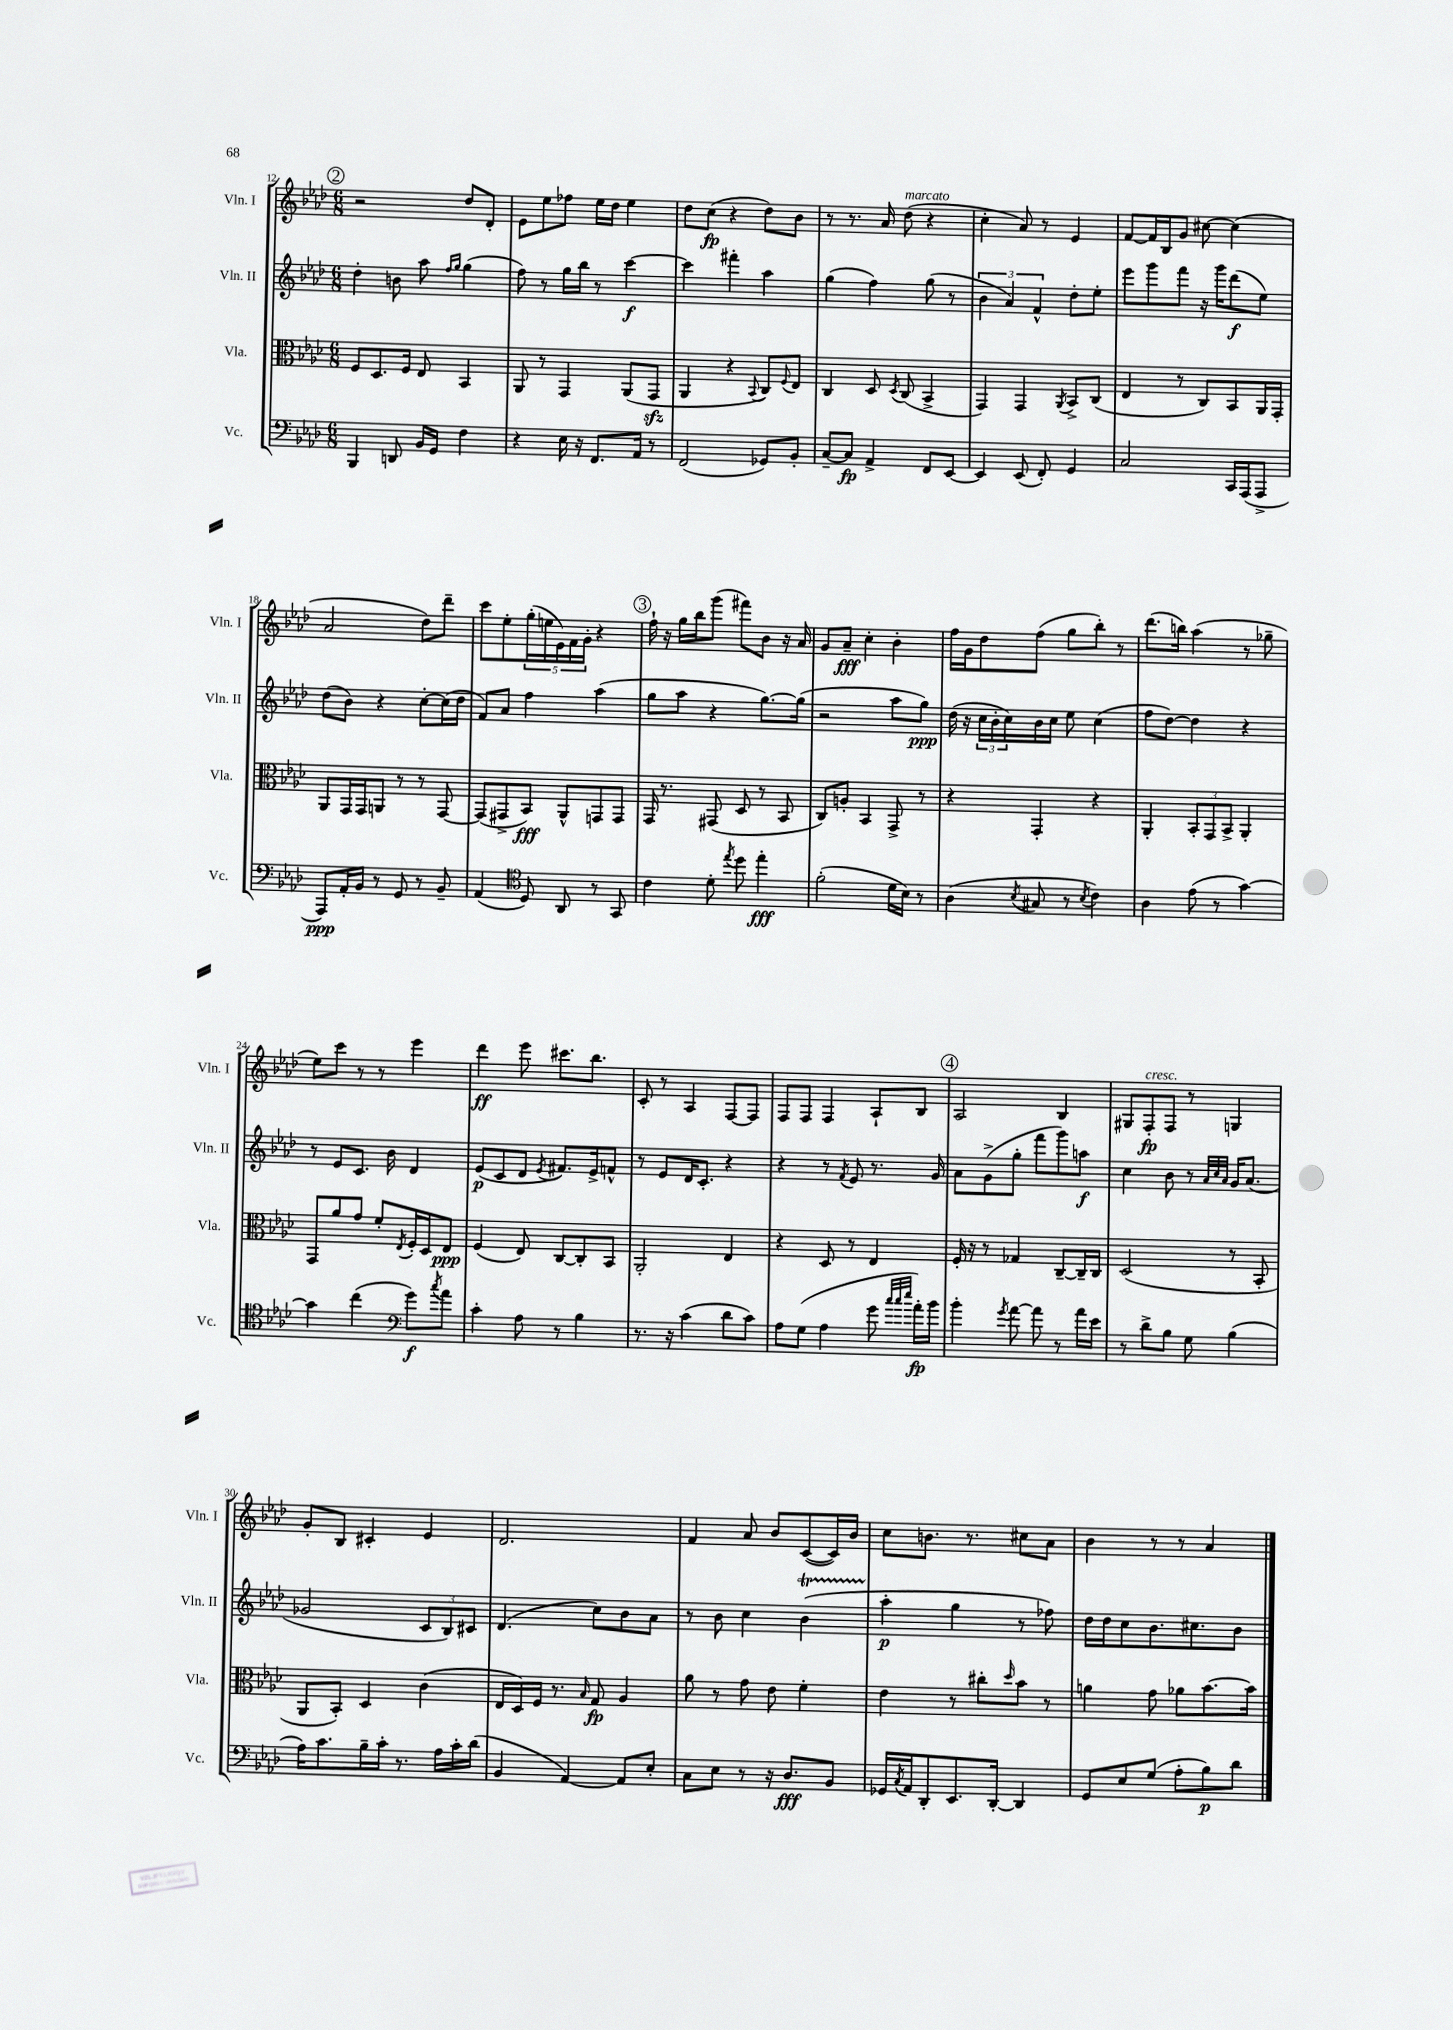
<<
\new StaffGroup <<
\new Staff = "s0" \with { instrumentName = "Vln. I" shortInstrumentName = "Vln. I" } {
    \clef treble \key aes \major \numericTimeSignature \time 6/8
    \mark \markup { \circle "2" } r2 des''8 des'8-. |
    ees'8 ees''8 fes''8 ees''16 des''16 ees''4 |
    des''8 c''8\fp( r4 des''8) bes'8 |
    r8 r8. aes'16 des''8^\markup { \italic "marcato" }( r4 |
    c''4-. aes'8) r8 ees'4 |
    f'8~ f'16 bes16 g'8 cis''8~ cis''4( |
    aes'2 des''8) des'''8-- |
    c'''8 ees''8-. \tuplet 5/4 { g''16-.( e''16 ees'16) f'16 g'16-. } r4 |
    \mark \markup { \circle "3" } f''16-! r16 g''16 bes''16 g'''8( fis'''8) bes'8 r16 aes'16 |
    g'8 aes'8--\fff c''4-. bes'4-. |
    f''16 g'16 des''8 f''8( g''8 bes''8-.) r8 |
    des'''8.( b''16) aes''4( r8 ges''8-- |
    ees''8) c'''8 r8 r8 ees'''4 |
    des'''4\ff ees'''8 cis'''8. bes''8. |
    c'8-. r8 aes4 f8~ f8 |
    f8 f8 f4 aes8-! bes8 |
    \mark \markup { \circle "4" } aes2 bes4 |
    gis8 f8-.\fp^\markup { \italic "cresc." } f8 r8 g4 |
    g'8-. bes8 cis'4-. ees'4 |
    des'2. |
    f'4 aes'8 bes'8 c'8~( c'16) bes'16 |
    c''8 b'8. r8. cis''8 aes'8 |
    bes'4 r8 r8 aes'4 \bar "|." |
}
\new Staff = "s1" \with { instrumentName = "Vln. II" shortInstrumentName = "Vln. II" } {
    \clef treble \key aes \major \numericTimeSignature \time 6/8
    \mark \markup { \circle "2" } des''4-. b'8 aes''8 \grace { f''16 g''16 } g''4( |
    f''8) r8 g''16 bes''16 r8 c'''4~\f |
    c'''4 fis'''4-. aes''4 |
    g''4( f''4) g''8( r8 |
    \tuplet 3/2 { bes'4 aes'4) f'4-^ } des''8-. ees''8-. |
    ees'''8 g'''8 f'''8 r16 g'''16 des'''8\f( ees''8) |
    des''8( bes'8) r4 c''8~-. c''16( des''16 |
    f'8) aes'8 f''4 aes''4( |
    \mark \markup { \circle "3" } g''8 aes''8 r4 g''8.~) g''16( |
    r2 aes''8 g''8\ppp) |
    des''16( r16 \tuplet 3/2 { c''16 bes'16-. c''16) } bes'16 c''16 ees''8 c''4( |
    f''8 des''8~) des''4 r4 |
    r8 ees'8 c'8. bes'16 des'4 |
    ees'8\p( c'8 des'8 \acciaccatura { ees'8 } fis'8.) ees'16-> f'8-^ |
    r8 ees'8 des'16 c'8.-. r4 |
    r4 r8 \acciaccatura { f'8 } ees'8 r8. g'16 |
    \mark \markup { \circle "4" } aes'8 g'8->( g''8-. f'''8 g'''8) a''8\f |
    c''4 bes'8 r8 \grace { aes'32 c''32 aes'32 } g'16 aes'8.( |
    ges'2 \tuplet 3/2 { c'8 bes8) cis'8 } |
    des'4.( c''8) bes'8 aes'8 |
    r8 bes'8 c''4 bes'4\startTrillSpan( |
    aes''4-.\stopTrillSpan\p g''4 r8 fes''8) |
    des''16 des''16 c''8 bes'8. cis''8. bes'8 \bar "|." |
}
\new Staff = "s2" \with { instrumentName = "Vla." shortInstrumentName = "Vla." } {
    \clef alto \key aes \major \numericTimeSignature \time 6/8
    \mark \markup { \circle "2" } f8 des8. f16 ees8 bes,4 |
    aes,8 r8 g,4 aes,8( g,8\sfz |
    aes,4 r4 \appoggiatura { bes,8 } c8) \appoggiatura { f8 } ees8 |
    c4 des8 \acciaccatura { des8 } c8( bes,4-> |
    g,4) g,4 \acciaccatura { aes,8 } bes,8-> c8( |
    ees4 r8 c8) bes,8 aes,16 g,16-. |
    aes,8 g,16 g,16 a,8 r8 r8 g,8~ |
    g,8( gis,8-> bes,8\fff) aes,8-^ g,8 g,8 |
    \mark \markup { \circle "3" } g,16 r8. gis,8( des8 r8 bes,8 |
    c8) a8-. bes,4 g,8-> r8 |
    r4 g,4-. r4 |
    aes,4-. \tuplet 3/2 { bes,8-. g,8 bes,8-> } aes,4-. |
    g,8 aes'8 g'8 f'8-. \acciaccatura { ees8 } f16-. des16 ees8\ppp |
    f4( ees8) c8~ c8-. bes,8 |
    aes,2-. ees4 |
    r4 des8 r8 ees4 |
    \mark \markup { \circle "4" } f16-. r16 r8 ges4 c8~-- c16-- c16 |
    des2( r8 bes,8-. |
    aes,8 bes,8-.) des4 c'4( |
    ees16 des16) f16 r8. \grace { bes16 } g8\fp aes4 |
    aes'8 r8 g'8 ees'8 f'4-. |
    ees'4 r8 cis''8-. \grace { des''16 } bes'8 r8 |
    a'4 g'8 aes'8 bes'8.~ bes'16 \bar "|." |
}
\new Staff = "s3" \with { instrumentName = "Vc." shortInstrumentName = "Vc." } {
    \clef bass \key aes \major \numericTimeSignature \time 6/8
    \mark \markup { \circle "2" } bes,,4 d,8 bes,16 g,16 f4 |
    r4 ees16 r16 f,8. aes,16 r8 |
    f,2( ges,8) bes,8-. |
    c8~-- c8\fp aes,4-> f,8 ees,8~ |
    ees,4 ees,8( f,8-.) g,4 |
    c2 c,16 aes,,16( aes,,8-> |
    aes,,8\ppp) aes,16-. bes,16 r8 g,8 r8 bes,8-- |
    aes,4( \clef tenor des8) aes,8 r8 g,8 |
    \mark \markup { \circle "3" } c'4 des'8-. \acciaccatura { ees''8 } des''8 ees''4-.\fff |
    f'2-.( des'16 bes16) r8 |
    aes4( \acciaccatura { bes8 } gis8 r8 \acciaccatura { bes8 } c'4) |
    aes4 ees'8( r8 g'4~) |
    g'4 c''4( \clef bass g'8\f) \acciaccatura { c''8 } aes'8 |
    c'4-. aes8 r8 bes4 |
    r8. r16 c'4( des'8 c'8) |
    aes8 g8( aes4 g'8 \grace { c''32 c''32 ees''32 } aes'16-.\fp) bes'16 |
    \mark \markup { \circle "4" } bes'4-. \acciaccatura { g'8 } aes'8~ aes'8 r8 aes'16 ees'16 |
    r8 des'8-> bes8 g8 bes4( |
    aes16) c'8. bes16-- c'16-. r8. aes16 c'16-. des'16( |
    bes,4 aes,4~) aes,8 ees8-. |
    c8 ees8 r8 r16 des8.\fff bes,8 |
    ges,16 \acciaccatura { c8 } aes,16 des,8-. ees,8. des,16~-. des,4 |
    g,8 ees8 g8( aes8-. bes8\p) des'8 \bar "|." |
}
>>
>>
\layout { \context { \Score currentBarNumber = #12 } }
